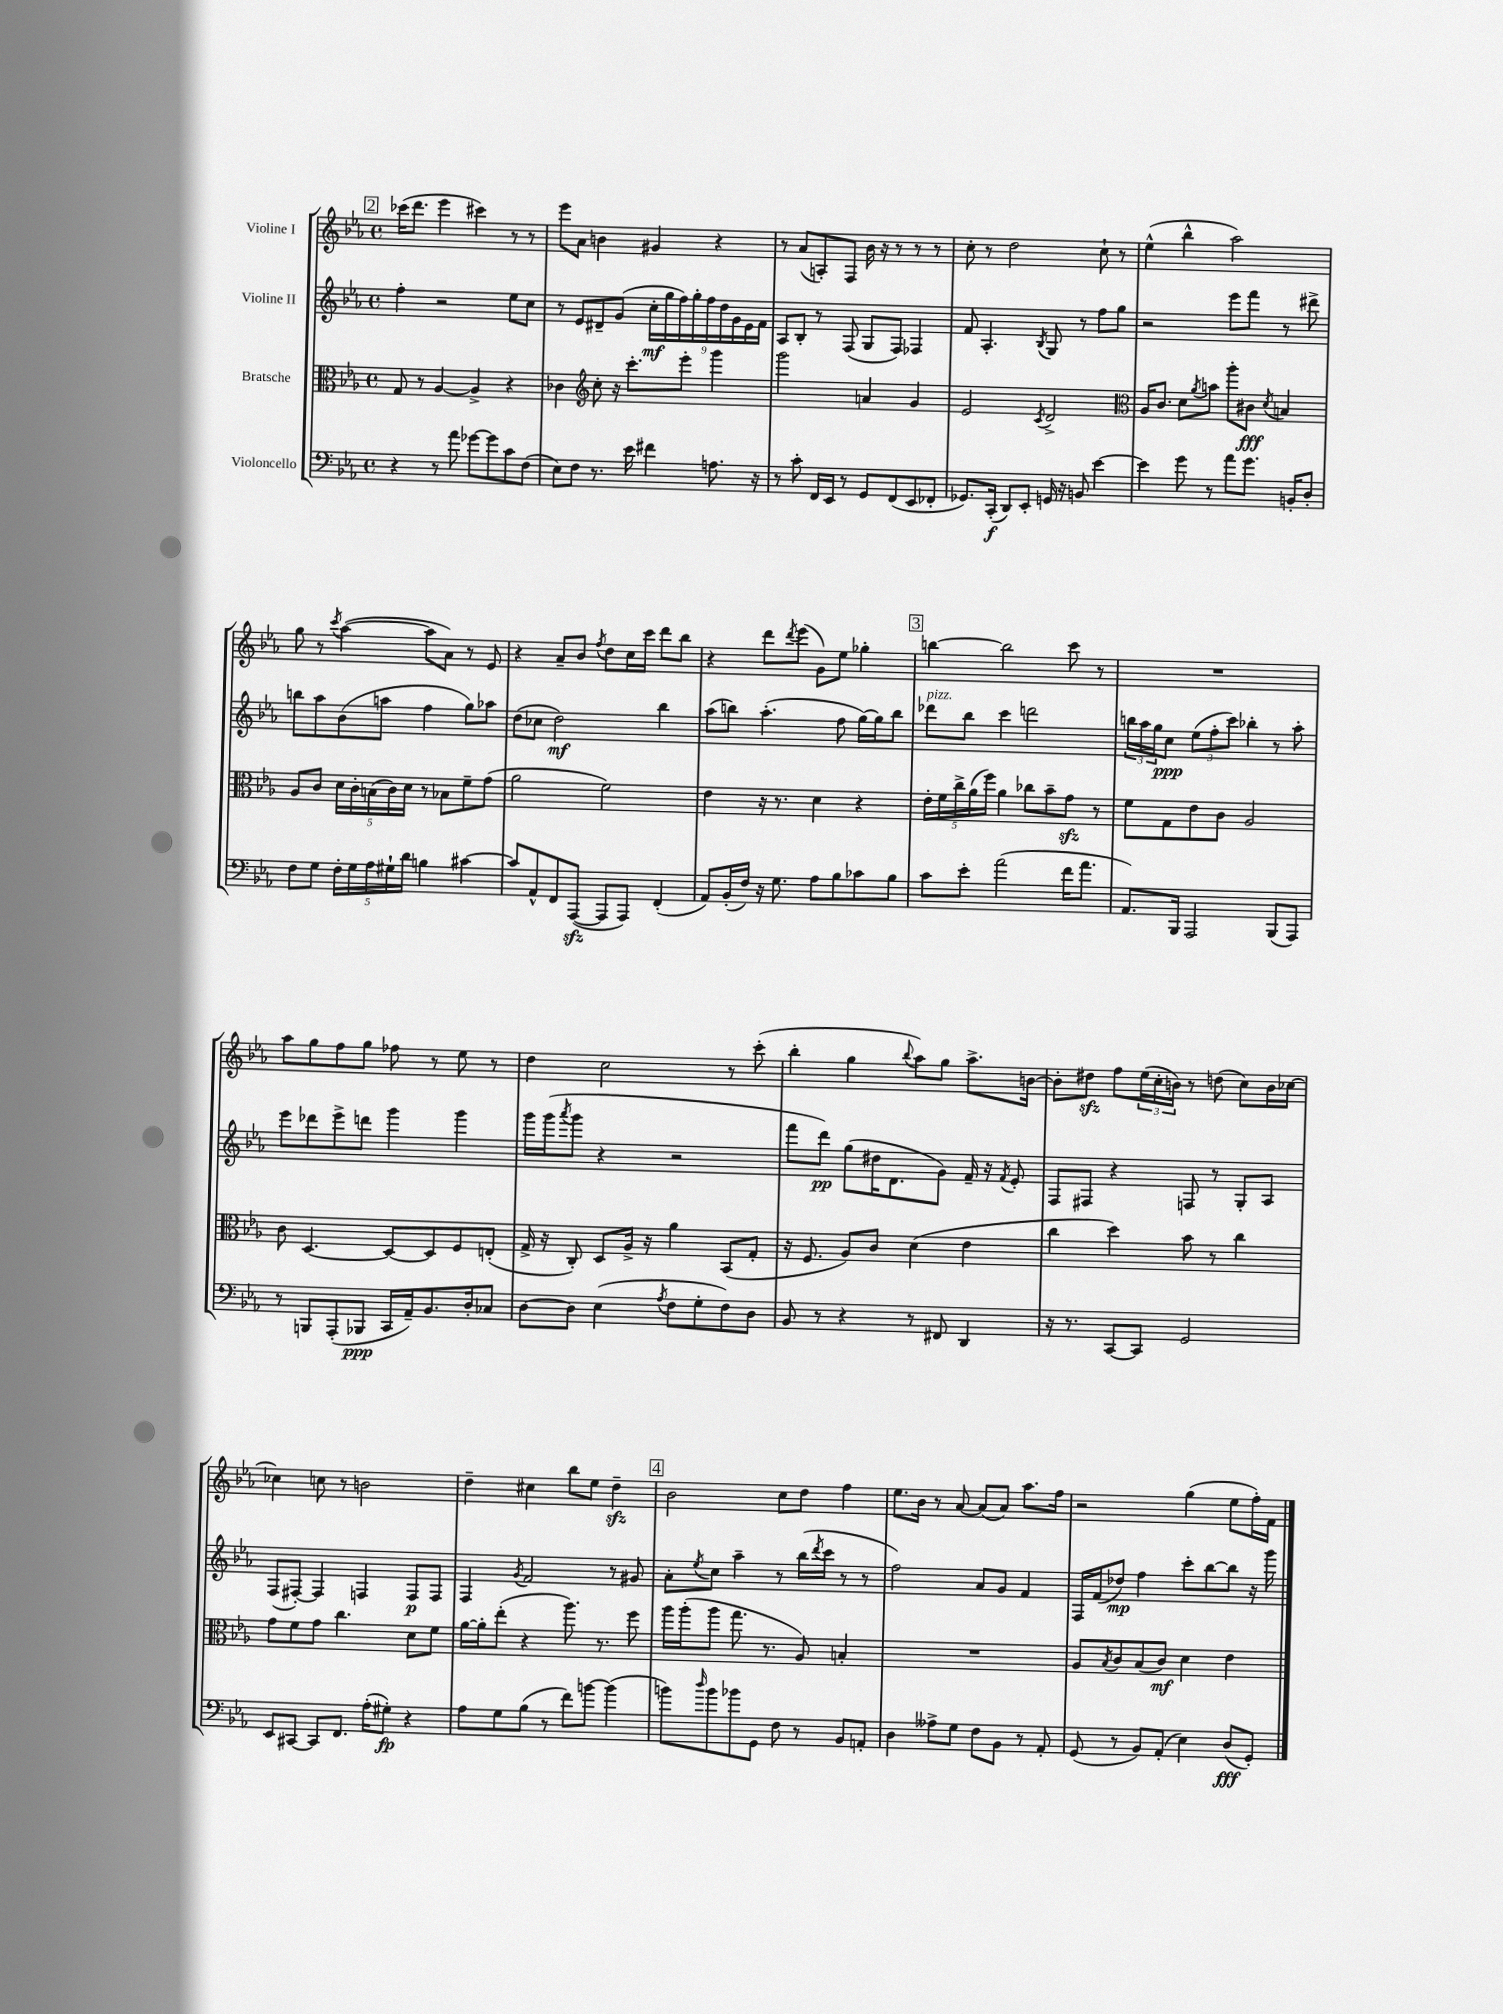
<<
\new StaffGroup <<
\new Staff = "s0" \with { instrumentName = "Violine I" } {
    \clef treble \key ees \major \defaultTimeSignature \time 4/4
    \mark \markup { \box "2" } ces'''16( d'''8. ees'''4 cis'''4) r8 r8 |
    ees'''8 aes'8 b'4 gis'4 r4 |
    r8 aes'8( a8-.) f8 bes'16 r16 r8 r8 r8 |
    c''8-. r8 d''2 c''8-! r8 |
    ees''4-^( bes''4-^ aes''2) |
    g''8 r8 \acciaccatura { c'''8 } aes''4~( aes''8 aes'8) r8 ees'8 |
    r4 aes'8-- bes'8 \acciaccatura { f''8 } d''8 c''16 c'''16 d'''8 bes''8 |
    r4 d'''8 \acciaccatura { d'''8 } ees'''8( g'8) ees''8 ges''4-. |
    \mark \markup { \box "3" } b''4~ b''2 c'''8 r8 |
    R1 |
    aes''8 g''8 f''8 g''8 fes''8 r8 ees''8 r8 |
    d''4 c''2 r8 c'''8-.( |
    bes''4-. g''4 \appoggiatura { bes''8 } aes''8) g''8 aes''8.-> b'16~ |
    b'8-. dis''8\sfz f''8 \tuplet 3/2 { ees''16( c''16-. b'16) } r8 d''8( c''8) b'16 ces''16~ |
    ces''4 c''8 r8 b'2 |
    d''4-- cis''4 bes''8 ees''8 d''4--\sfz |
    \mark \markup { \box "4" } bes'2 c''8 d''8 f''4 |
    ees''8. bes'16 r8 aes'8~ aes'8( aes'8) aes''8. f''16 |
    r2 g''4( ees''8 f''16-.) f'16 \bar "|." |
}
\new Staff = "s1" \with { instrumentName = "Violine II" } {
    \clef treble \key ees \major \defaultTimeSignature \time 4/4
    \mark \markup { \box "2" } f''4-. r2 ees''8 c''8 |
    r8 ees'8 dis'8-- g'8( \tuplet 9/8 { c''16-.\mf g''16 f''16) g''16-. f''16 d''16 g'16 ees'16 f'16 } |
    aes8 bes8-. r8 f8( g8 f8) fes4 |
    f'8 aes4.-. \acciaccatura { bes8 } g8 r8 f''8 g''8 |
    r2 ees'''8 f'''8 r8 dis'''8-> |
    b''8 aes''8 bes'8( a''8 f''4 g''8) aes''8 |
    d''8( ces''8 d''2\mf) bes''4 |
    aes''8( b''8) aes''4.-.( f''8 g''16~) g''16 b''8 |
    \mark \markup { \box "3" } des'''8^\markup { \italic "pizz." } bes''8 c'''4 d'''2 |
    \tuplet 3/2 { b''16 aes''16 g''16 } c''8\ppp \tuplet 3/2 { ees''8( f''8-. c'''8) } bes''4-. r8 aes''8-. |
    ees'''8 des'''8 ees'''8-> d'''8 g'''4 g'''4 |
    g'''16 g'''16( \acciaccatura { aes'''8 } g'''8 r4 r2 |
    f'''8 d'''8\pp) g''8( dis''16 d'8. g'8) f'16-- r16 \acciaccatura { f'8 } ees'8-. |
    f8 fis8 r4 f8 r8 g8-. aes8 |
    f8( fis8~-.) fis4 f4 f8\p f8 |
    f4 \acciaccatura { g'8 } f'2 r8 gis'8 |
    \mark \markup { \box "4" } aes'8-. \acciaccatura { ees''8 } c''8 aes''4-- r8 bes''16( \acciaccatura { d'''8 } c'''16 r8 r8 |
    f''2) aes'8 g'8 f'4 |
    f16 f'16( des''8\mp) f''4 c'''8-. bes''8~ bes''8 r16 g'''16 \bar "|." |
}
\new Staff = "s2" \with { instrumentName = "Bratsche" } {
    \clef alto \key ees \major \defaultTimeSignature \time 4/4
    \mark \markup { \box "2" } g8 r8 aes4~ aes4-> r4 |
    ces'4 \clef treble c''8-. r16 c'''8.-. ees'''8-. g'''4 |
    g'''2 a'4 g'4 |
    ees'2 \acciaccatura { c'8 } d'2-> |
    \clef alto aes16 c'8. d'8 \acciaccatura { aes'8 } b'8 aes''8-. cis'8\fff \acciaccatura { d'8 } b4 |
    aes8 c'8 \tuplet 5/4 { d'16 c'16-. b16( c'16) d'16 } r8 bes8 f'8-- g'8( |
    aes'2 f'2) |
    ees'4 r16 r8. d'4 r4 |
    \mark \markup { \box "3" } \tuplet 5/4 { ees'16-. f'16 c''16-> aes'16( f''16) } aes'4 ces''8 bes'8-- g'8\sfz r8 |
    f'8 g8 ees'8 c'8 aes2 |
    c'8 d4.~ d8~ d8 f8 e8-.( |
    g16-> r16 c8-.) d8 aes16-> r16 aes'4 bes,8( g8-. |
    r16 f8. aes8) c'8 d'4( ees'4 |
    c''4 d''4) bes'8 r8 c''4 |
    g'8 f'8 g'8 c''4. d'8 f'8 |
    aes'16~ aes'16-. ees''8-.( r4 aes''8.) r8. f''8 |
    \mark \markup { \box "4" } aes''16 aes''16-.( aes''8 g''8. r8. aes8) b4-. |
    R1 |
    aes8 \acciaccatura { bes8 } c'8 bes8( c'8\mf) d'4 ees'4 \bar "|." |
}
\new Staff = "s3" \with { instrumentName = "Violoncello" } {
    \clef bass \key ees \major \defaultTimeSignature \time 4/4
    \mark \markup { \box "2" } r4 r8 aes'8 ges'8~ ges'8 c'8 f8( |
    ees8) f8 r8. ees'16 fis'4 a8. r16 |
    r8 c'8-. f,16 ees,16 r8 g,8 f,8( ees,8 fes,8-. |
    ges,8.) c,16-.\f( d,8) ees,8-. g,16 r16 b,8 ees'4~ |
    ees'4 g'8 r8 aes'8 g'8. b,16-. d8-. |
    f8 g8 \tuplet 5/4 { f16-. g16 aes16 gis16-! d'16 } b4 cis'4~ |
    cis'8 aes,8-^ f,8 aes,,8~\sfz( aes,,8 aes,,8) f,4-.( |
    aes,8) bes,16-.( f16) r16 g8. aes8 bes8 ces'8 bes8 |
    \mark \markup { \box "3" } c'8 ees'8-. aes'2( f'16 aes'8. |
    aes,8.) bes,,16 aes,,2 bes,,8( aes,,8) |
    r8 b,,8 aes,,8-.( bes,,8\ppp c,16 aes,16--) bes,8. d16-. ces8 |
    d8~ d8 ees4( \acciaccatura { aes8 } f8 g8-. f8) d8 |
    bes,8 r8 r4 r8 fis,8 d,4 |
    r16 r8. c,8~ c,8 g,2 |
    ees,8 cis,8~ cis,8 f,8. aes16-.( gis8-.\fp) r4 |
    aes8 g8 bes8( r8 f'8) b'8~ b'4( |
    \mark \markup { \box "4" } b'8) \grace { d''16 } b'8 bes'8 g,8 f8 r8 bes,8 a,8-. |
    d4 aeses8-> g8 f8 bes,8 r8 aes,8-. |
    g,8( r8 bes,8) aes,8-.( ees4) d8\fff( g,8-.) \bar "|." |
}
>>
>>
\layout { \context { \Score \remove "Bar_number_engraver" } }
